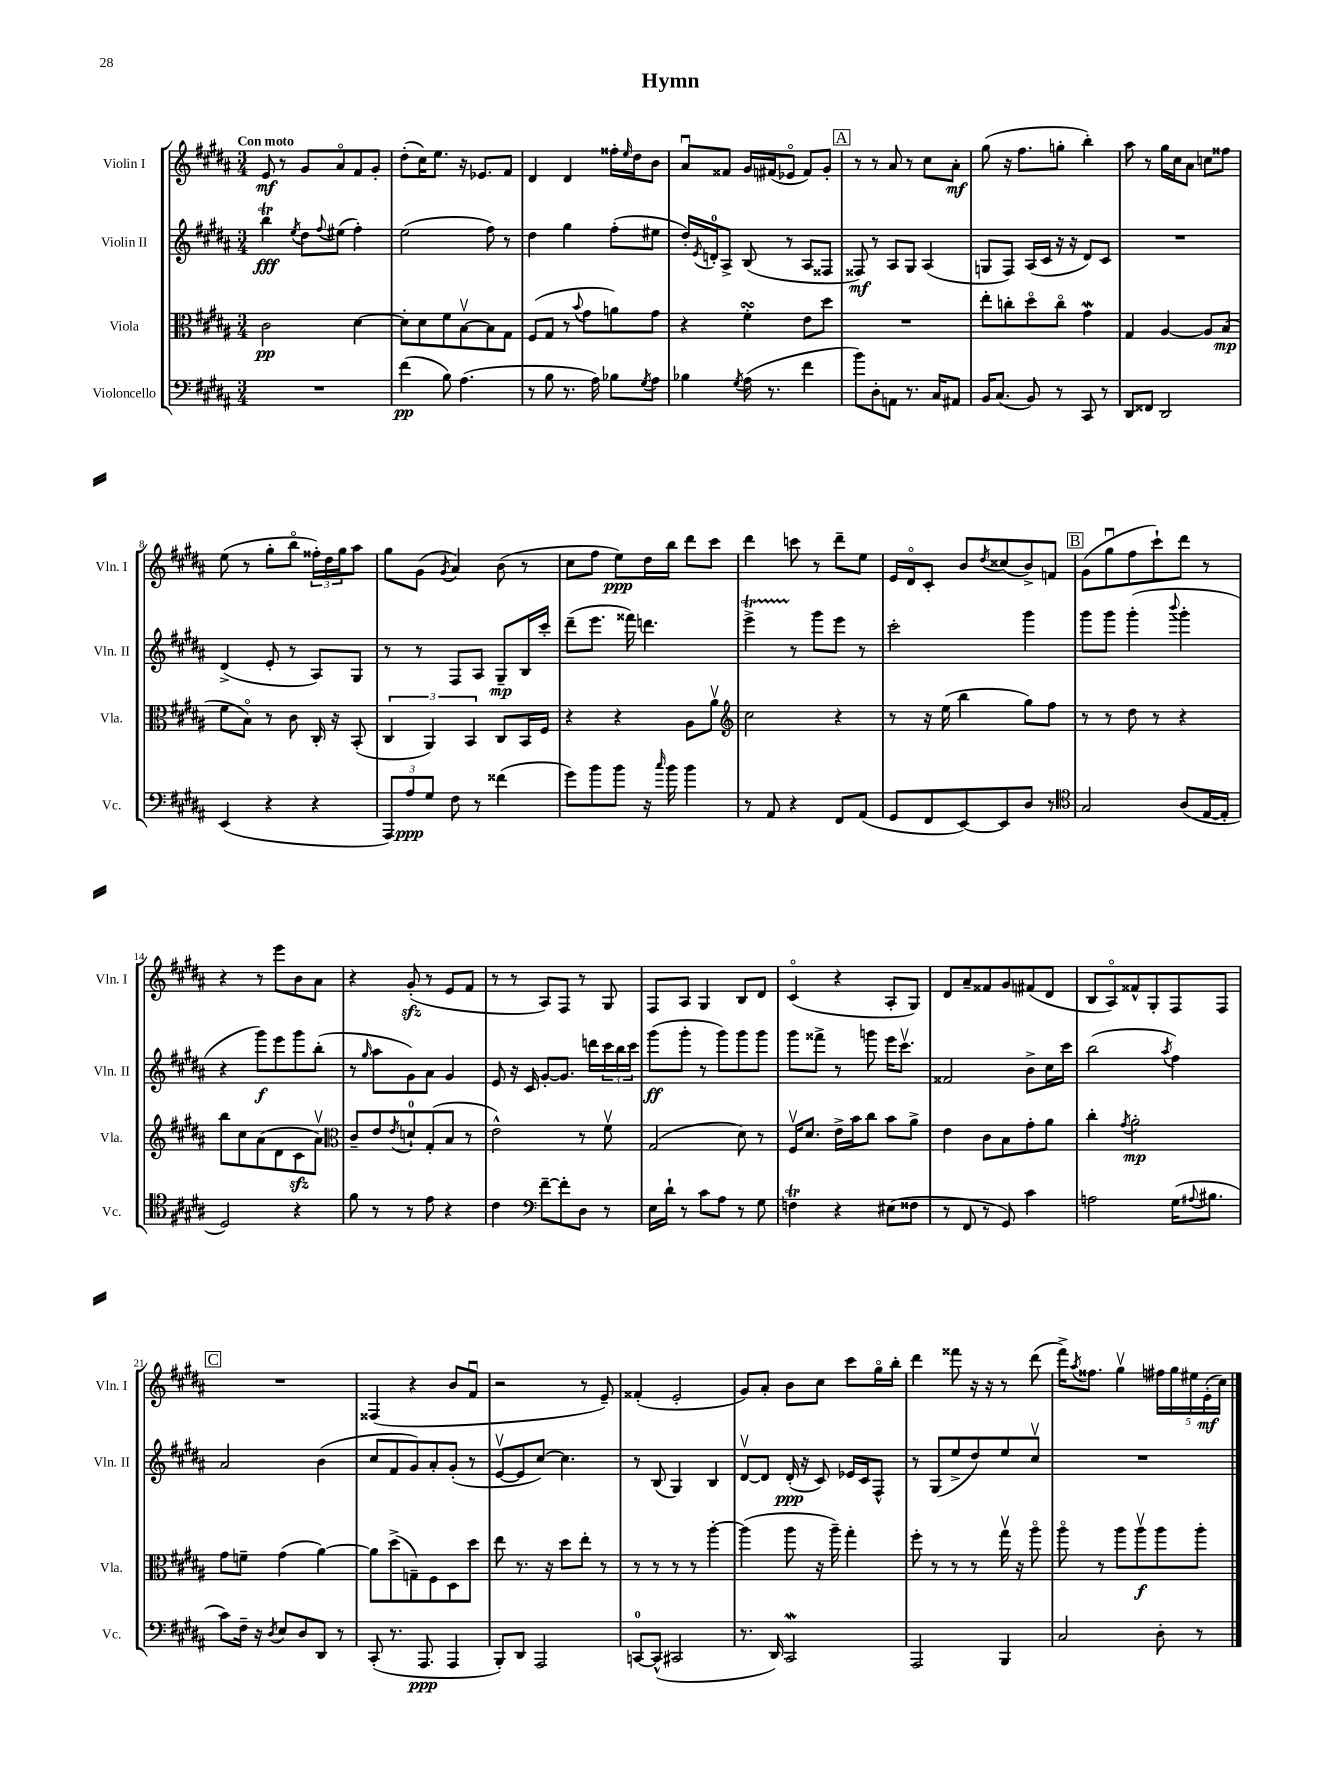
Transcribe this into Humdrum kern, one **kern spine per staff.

**kern	**dynam	**kern	**dynam	**kern	**dynam	**kern	**dynam
*part4	*part4	*part3	*part3	*part2	*part2	*part1	*part1
*staff4	*staff4	*staff3	*staff3	*staff2	*staff2	*staff1	*staff1
*I"Violoncello	*	*I"Viola	*	*I"Violin II	*	*I"Violin I	*
*I'Vc.	*	*I'Vla.	*	*I'Vln. II	*	*I'Vln. I	*
*clefF4	*	*clefC3	*	*clefG2	*	*clefG2	*
*k[f#c#g#d#a#]	*	*k[f#c#g#d#a#]	*	*k[f#c#g#d#a#]	*	*k[f#c#g#d#a#]	*
*M3/4	*	*M3/4	*	*M3/4	*	*M3/4	*
=1	=1	=1	=1	=1	=1	=1	=1
!	!	!	!	!	!	!LO:TX:a:B:t=Con moto	!
2.r	.	2c#\	pp	4bbT\	fff	8e/	mf
.	.	.	.	.	.	8r	.
.	.	.	.	8qee/	.	.	.
.	.	.	.	8dd#\L	.	8g#/L	.
.	.	.	.	8qqff#/	.	.	.
.	.	.	.	(8ee#X\J	.	8a#/	.
.	.	[4d#\	.	4ff#'\)	.	8f#/	.
.	.	.	.	.	.	8g#'/J	.
=2	=2	=2	=2	=2	=2	=2	=2
(4f#\	pp	8d#'\L]	.	(2ee\	.	(8dd#'\L	.
.	.	8d#\	.	.	.	16cc#\K)	.
.	.	.	.	.	.	8.ee\J	.
8B\)	.	8f#\	.	.	.	.	.
(4.A#\	.	[8Bv\	.	.	.	16r	.
.	.	.	.	.	.	8.e-X/L	.
.	.	8B\]	.	8ff#\)	.	.	.
.	.	8G#\J	.	8r	.	8f#/J	.
=3	=3	=3	=3	=3	=3	=3	=3
8r	.	(8F#/L	.	4dd#\	.	4d#/	.
8B\	.	8G#/J	.	.	.	.	.
8.r	.	8r	.	4gg#\	.	4d#/	.
.	.	8qqb/	.	.	.	.	.
.	.	8g#\L	.	.	.	.	.
16A#\)	.	.	.	.	.	.	.
8B-X\L	.	8an\)	.	(8ff#'\L	.	16ff##X'\LL	.
.	.	.	.	.	.	16qqee/	.
.	.	.	.	.	.	16dd#\J	.
8qG#/	.	.	.	.	.	.	.
8A#\J	.	8g#\J	.	8ee#X\J	.	8b\J	.
=4	=4	=4	=4	=4	=4	=4	=4
4B-X\	.	4r	.	16dd#'/LL)	.	8a#u/L	.
.	.	.	.	8qe/	.	.	.
.	.	.	.	16dn'/J	.	.	.
.	.	.	.	8A#^/J	.	8f##X/J	.
8qG#/	.	.	.	.	.	.	.
(16A#\	.	4f#sSSS'\	.	(8B/	.	16g#/LL	.
8.r	.	.	.	.	.	(16f#X/J	.
.	.	.	.	8r	.	8e-X/J	.
4f#\	.	8e\L	.	8A#/L	.	8f#/L)	.
.	.	8dd#\J	.	8F##X/J	.	8g#'/J	.
!!LO:REH:place=s1:t=A
=5	=5	=5	=5	=5	=5	=5	=5
8b\L)	.	2.r	.	8F##X/)	mf	8r	.
8D#'\	.	.	.	8r	.	8r	.
8AAn\J	.	.	.	8A#/L	.	8a#/	.
8.r	.	.	.	8G#/J	.	8r	.
.	.	.	.	(4A#/	.	8cc#\L	.
16C#/KL	.	.	.	.	.	.	.
8AA#X/J	.	.	.	.	.	8a#'\J	mf
=6	=6	=6	=6	=6	=6	=6	=6
16BB/KL	.	8ee'\L	.	8Gn/L	.	(8gg#\	.
(8.C#/J	.	.	.	.	.	.	.
.	.	8ccn'\	.	8F#/J)	.	16r	.
.	.	.	.	.	.	8.ff#\L	.
8BB/)	.	8dd#\	.	(16A#/LL	.	.	.
.	.	.	.	16c#/JJ	.	.	.
8r	.	8cc\J	.	16r	.	8ggn'\J	.
.	.	.	.	16r	.	.	.
8CC#/	.	4g#W\	.	8d#/L)	.	4bb'\)	.
8r	.	.	.	8c#/J	.	.	.
=7	=7	=7	=7	=7	=7	=7	=7
8DD#/L	.	4G#/	.	2.r	.	8aa#\	.
8FF##X/J	.	.	.	.	.	8r	.
2DD#/	.	[4A#/	.	.	.	16gg#\LL	.
.	.	.	.	.	.	16cc#\J	.
.	.	.	.	.	.	8a#\J	.
.	.	8A#/L]	.	.	.	8ccn\L	.
.	.	(8B/J	mp	.	.	8ff##X\J	.
!!LO:LB:g=z
=8	=8	=8	=8	=8	=8	=8	=8
(4EE/	.	8f#\L	.	(4d#^/	.	(8ee\	.
.	.	8B\J)	.	.	.	8r	.
4r	.	8r	.	8e'/	.	8gg#'\L	.
.	.	8c#\	.	8r	.	8bb\J	.
4r	.	16C#'/	.	8A#/L)	.	24ff##X'\LL)	.
.	.	.	.	.	.	24dd#\	.
.	.	16r	.	.	.	.	.
.	.	.	.	.	.	24gg#\J	.
.	.	(8BB'/	.	8G#/J	.	8aa#\J	.
=9	=9	=9	=9	=9	=9	=9	=9
12AAA#/L)	.	6C#/	.	8r	.	8gg#\L	.
12A#/	ppp	.	.	.	.	.	.
.	.	.	.	8r	.	(8g#\J	.
12G#/J	.	6AA#/)	.	.	.	.	.
.	.	.	.	.	.	8qg#/	.
8F#\	.	.	.	8F#/L	.	4a#/)	.
.	.	6BB/	.	.	.	.	.
8r	.	.	.	8A#/J	.	.	.
(4f##X\	.	8C#/L	.	8G#~/L	mp	(8b\	.
.	.	16BB/L	.	16B/L	.	8r	.
.	.	16F#/JJ	.	16ccc#'/JJ	.	.	.
=10	=10	=10	=10	=10	=10	=10	=10
8g#\L)	.	4r	.	(8ddd#~\L	.	8cc#\L	.
8b\	.	.	.	8.eee\J	.	8ff#\J	.
8b\J	.	4r	.	.	.	8ee\L)	ppp
.	.	.	.	16fff##X\)	.	.	.
16r	.	.	.	4.dddn\	.	16dd#\L	.
16qqcc#/	.	.	.	.	.	.	.
16b\	.	.	.	.	.	16bb\JJ	.
4b\	.	8A#\L	.	.	.	8ddd#\L	.
.	.	8a#v\J	.	.	.	8ccc#\J	.
=11	=11	=11	=11	=11	=11	=11	=11
*	*	*clefG2	*	*	*	*	*
8r	.	2cc#\	.	4eeeT^\	.	4ddd#\	.
8AA#/	.	.	.	.	.	.	.
4r	.	.	.	8r	.	8cccn\	.
.	.	.	.	8ggg#\L	.	8r	.
8FF#/L	.	4r	.	8eee\J	.	8ddd#~\L	.
(8AA#/J	.	.	.	8r	.	8ee\J	.
=12	=12	=12	=12	=12	=12	=12	=12
8GG#/L	.	8r	.	2ccc#'\	.	16e/LL	.
.	.	.	.	.	.	16d#/J	.
8FF#/	.	16r	.	.	.	8c#'/J	.
.	.	(16ee\	.	.	.	.	.
[8EE/)	.	4bb\	.	.	.	8b/L	.
.	.	.	.	.	.	8qdd#/	.
8EE/]	.	.	.	.	.	(8cc##X/	.
8D#/J	.	8gg#\L)	.	4ggg#\	.	8b^/)	.
8r	.	8ff#\J	.	.	.	8fn/J	.
!!LO:REH:place=s1:t=B
=13	=13	=13	=13	=13	=13	=13	=13
*clefC4	*	*	*	*	*	*	*
2G#/	.	8r	.	8ggg#\L	.	(8g#\L	.
.	.	8r	.	8ggg#\J	.	8gg#u\	.
.	.	8dd#\	.	(4ggg#'\	.	8ff#\	.
.	.	8r	.	.	.	8ccc#`\)	.
.	.	.	.	8qqbbb/	.	.	.
(8A#/L	.	4r	.	4ggg#'\	.	8ddd#\J	.
[16E/L	.	.	.	.	.	8r	.
16E'/JJ]	.	.	.	.	.	.	.
!!LO:LB:g=z
=14	=14	=14	=14	=14	=14	=14	=14
2D#/)	.	8bb\L	.	4r	.	4r	.
.	.	8cc#\	.	.	.	.	.
.	.	(8a#\	.	8ggg#\L)	f	8r	.
.	.	8d#\	.	8eee\	.	8eee\L	.
4r	.	8c#zz\	.	8ggg#\	.	8b\	.
.	.	8a#v\J)	.	(8bb'\J	.	8a#\J	.
=15	=15	=15	=15	=15	=15	=15	=15
*	*	*clefC3	*	*	*	*	*
8f#\	.	8c#~/L	.	8r	.	4r	.
.	.	.	.	16qqgg#/	.	.	.
8r	.	8e/	.	8aa#\L	.	.	.
.	.	8qe/	.	.	.	.	.
8r	.	8dn`/	.	8g#\)	.	(8g#zz'/	.
8e\	.	(8G#'/	.	8a#\J	.	8r	.
4r	.	8B/J	.	4g#/	.	8e/L	.
.	.	8r	.	.	.	8f#/J	.
=16	=16	=16	=16	=16	=16	=16	=16
4c#\	.	2e^^\)	.	8e/	.	8r	.
.	.	.	.	16r	.	8r	.
.	.	.	.	16c#/	.	.	.
*clefF4	*	*	*	*	*	*	*
[8f#~\L	.	.	.	[8g#'/L	.	8A#/L)	.
8f#'\]	.	.	.	8.g#/J]	.	8F#/J	.
8D#\J	.	8r	.	.	.	8r	.
.	.	.	.	16dddn\LL	.	.	.
8r	.	8f#v\	.	24ccc#\	.	8G#/	.
.	.	.	.	24bb\	.	.	.
.	.	.	.	24ccc#\JJ	.	.	.
=17	=17	=17	=17	=17	=17	=17	=17
16E\LL	.	(2G#/	.	(8ggg#\L	ff	8F#/L	.
16d#`\JJ	.	.	.	.	.	.	.
8r	.	.	.	8ggg#'\J	.	8A#/J	.
8c#\L	.	.	.	8r	.	4G#/	.
8A#\J	.	.	.	8ggg#\L)	.	.	.
8r	.	8d#\)	.	8ggg#\	.	8B/L	.
8G#\	.	8r	.	8ggg#\J	.	8d#/J	.
=18	=18	=18	=18	=18	=18	=18	=18
4FnT\	.	16F#v/KL	.	8ggg#\L	.	(4c#/	.
.	.	8.d#/J	.	.	.	.	.
.	.	.	.	8fff##X^\J	.	.	.
4r	.	16e^\LL	.	8r	.	4r	.
.	.	16b\J	.	.	.	.	.
.	.	8cc#\J	.	8gggn\	.	.	.
(8E#X\L	.	8b\L	.	16eee\KL	.	8A#'/L	.
.	.	.	.	8.ccc#v\J	.	.	.
8F##X\J	.	8a#^\J	.	.	.	8G#/J)	.
=19	=19	=19	=19	=19	=19	=19	=19
8r	.	4e\	.	2f##X/	.	8d#/L	.
8FF#/	.	.	.	.	.	8a#~/	.
8r	.	8c#\L	.	.	.	8f##X/	.
8GG#/)	.	8B\	.	.	.	8g#/	.
4c#\	.	8g#'\	.	8b^\L	.	(8f#X/	.
.	.	8a#\J	.	16cc#\L	.	8d#/J	.
.	.	.	.	16ccc#\JJ	.	.	.
=20	=20	=20	=20	=20	=20	=20	=20
2An\	.	4cc#'\	.	(2bb\	.	8B/L	.
.	.	.	.	.	.	8A#/)	.
.	.	8qg#/	.	.	.	.	.
.	.	2a#'\	mp	.	.	8f##X^^/	.
.	.	.	.	.	.	8G#'/	.
.	.	.	.	8qaa#/	.	.	.
(16G#\KL	.	.	.	4ff#\)	.	8F#/	.
8qqA#X/	.	.	.	.	.	.	.
8.B#X\J	.	.	.	.	.	.	.
.	.	.	.	.	.	8F#/J	.
!!LO:LB:g=z
!!LO:REH:place=s1:t=C
=21	=21	=21	=21	=21	=21	=21	=21
8c#\L)	.	8g#\L	.	2a#/	.	2.r	.
16F#~\Jk	.	8fn~\J	.	.	.	.	.
16r	.	.	.	.	.	.	.
8qD#/	.	.	.	.	.	.	.
8E/L	.	(4g#\	.	.	.	.	.
8D#/	.	.	.	.	.	.	.
8DD#/J	.	[4a#\)	.	(4b\	.	.	.
8r	.	.	.	.	.	.	.
=22	=22	=22	=22	=22	=22	=22	=22
(8CC#'/	.	8a#\L]	.	8cc#/L	.	(4F##X/	.
8.r	.	(8dd#^\	.	8f#/	.	.	.
.	.	8Gn~\)	.	8g#/)	.	4r	.
8.AAA#/	ppp	.	.	.	.	.	.
.	.	8F#\	.	8a#'/	.	.	.
4AAA#/	.	8D#\	.	(8g#'/J	.	8b/L	.
.	.	8dd#\J	.	8r	.	8f#u/J	.
=23	=23	=23	=23	=23	=23	=23	=23
8BBB'/L)	.	8ee\	.	[8ev/L	.	2r	.
8DD#/J	.	8.r	.	8e/]	.	.	.
2AAA#/	.	.	.	[8cc#/J)	.	.	.
.	.	16r	.	.	.	.	.
.	.	8dd#\L	.	4.cc#\]	.	.	.
.	.	8ee'\J	.	.	.	8r	.
.	.	8r	.	.	.	8e~/)	.
=24	=24	=24	=24	=24	=24	=24	=24
[8CCn/L	.	8r	.	8r	.	(4f##X'/	.
(8CC^^/J]	.	8r	.	(8B/	.	.	.
2CC#X/	.	8r	.	4G#/)	.	2e'/	.
.	.	8r	.	.	.	.	.
.	.	[4aa#'\	.	4B/	.	.	.
=25	=25	=25	=25	=25	=25	=25	=25
8.r	.	(4aa#\]	.	[8d#v/L	.	8g#/L)	.
.	.	.	.	8d#/J]	.	8a#'/J	.
16DD#/)	.	.	.	.	.	.	.
2CC#W/	.	8aa#\	.	(16d#'/	ppp	8b\L	.
.	.	.	.	16r	.	.	.
.	.	16r	.	8c#/)	.	8cc#\J	.
.	.	16aa#~\)	.	.	.	.	.
.	.	4gg#'\	.	16e-X/LL	.	8ccc#\L	.
.	.	.	.	16c#/J	.	.	.
.	.	.	.	8F#^^/J	.	16gg#\L	.
.	.	.	.	.	.	16bb'\JJ	.
=26	=26	=26	=26	=26	=26	=26	=26
2AAA#/	.	8ff#'\	.	8r	.	4ddd#\	.
.	.	8r	.	(8G#/L	.	.	.
.	.	8r	.	8ee^/	.	8fff##X\	.
.	.	8r	.	8dd#/)	.	16r	.
.	.	.	.	.	.	16r	.
4BBB/	.	16gg#v\	.	8ee/	.	8r	.
.	.	16r	.	.	.	.	.
.	.	8aa#\	.	8cc#v/J	.	(8ddd#\	.
=27	=27	=27	=27	=27	=27	=27	=27
2C#/	.	8aa#\	.	2.r	.	16fff#^\KL)	.
.	.	.	.	.	.	8qaa#/	.
.	.	.	.	.	.	8.ff##X\J	.
.	.	8r	.	.	.	.	.
.	.	8aa#\L	.	.	.	4gg#v\	.
.	.	8aa#v\	f	.	.	.	.
8D#'\	.	8aa#\	.	.	.	20ff#X\LL	.
.	.	.	.	.	.	20gg#\	.
.	.	.	.	.	.	20ee#X\	.
8r	.	8aa#'\J	.	.	.	.	.
.	.	.	.	.	.	(20e'\	mf
.	.	.	.	.	.	20cc#\JJ)	.
==	==	==	==	==	==	==	==
*-	*-	*-	*-	*-	*-	*-	*-
